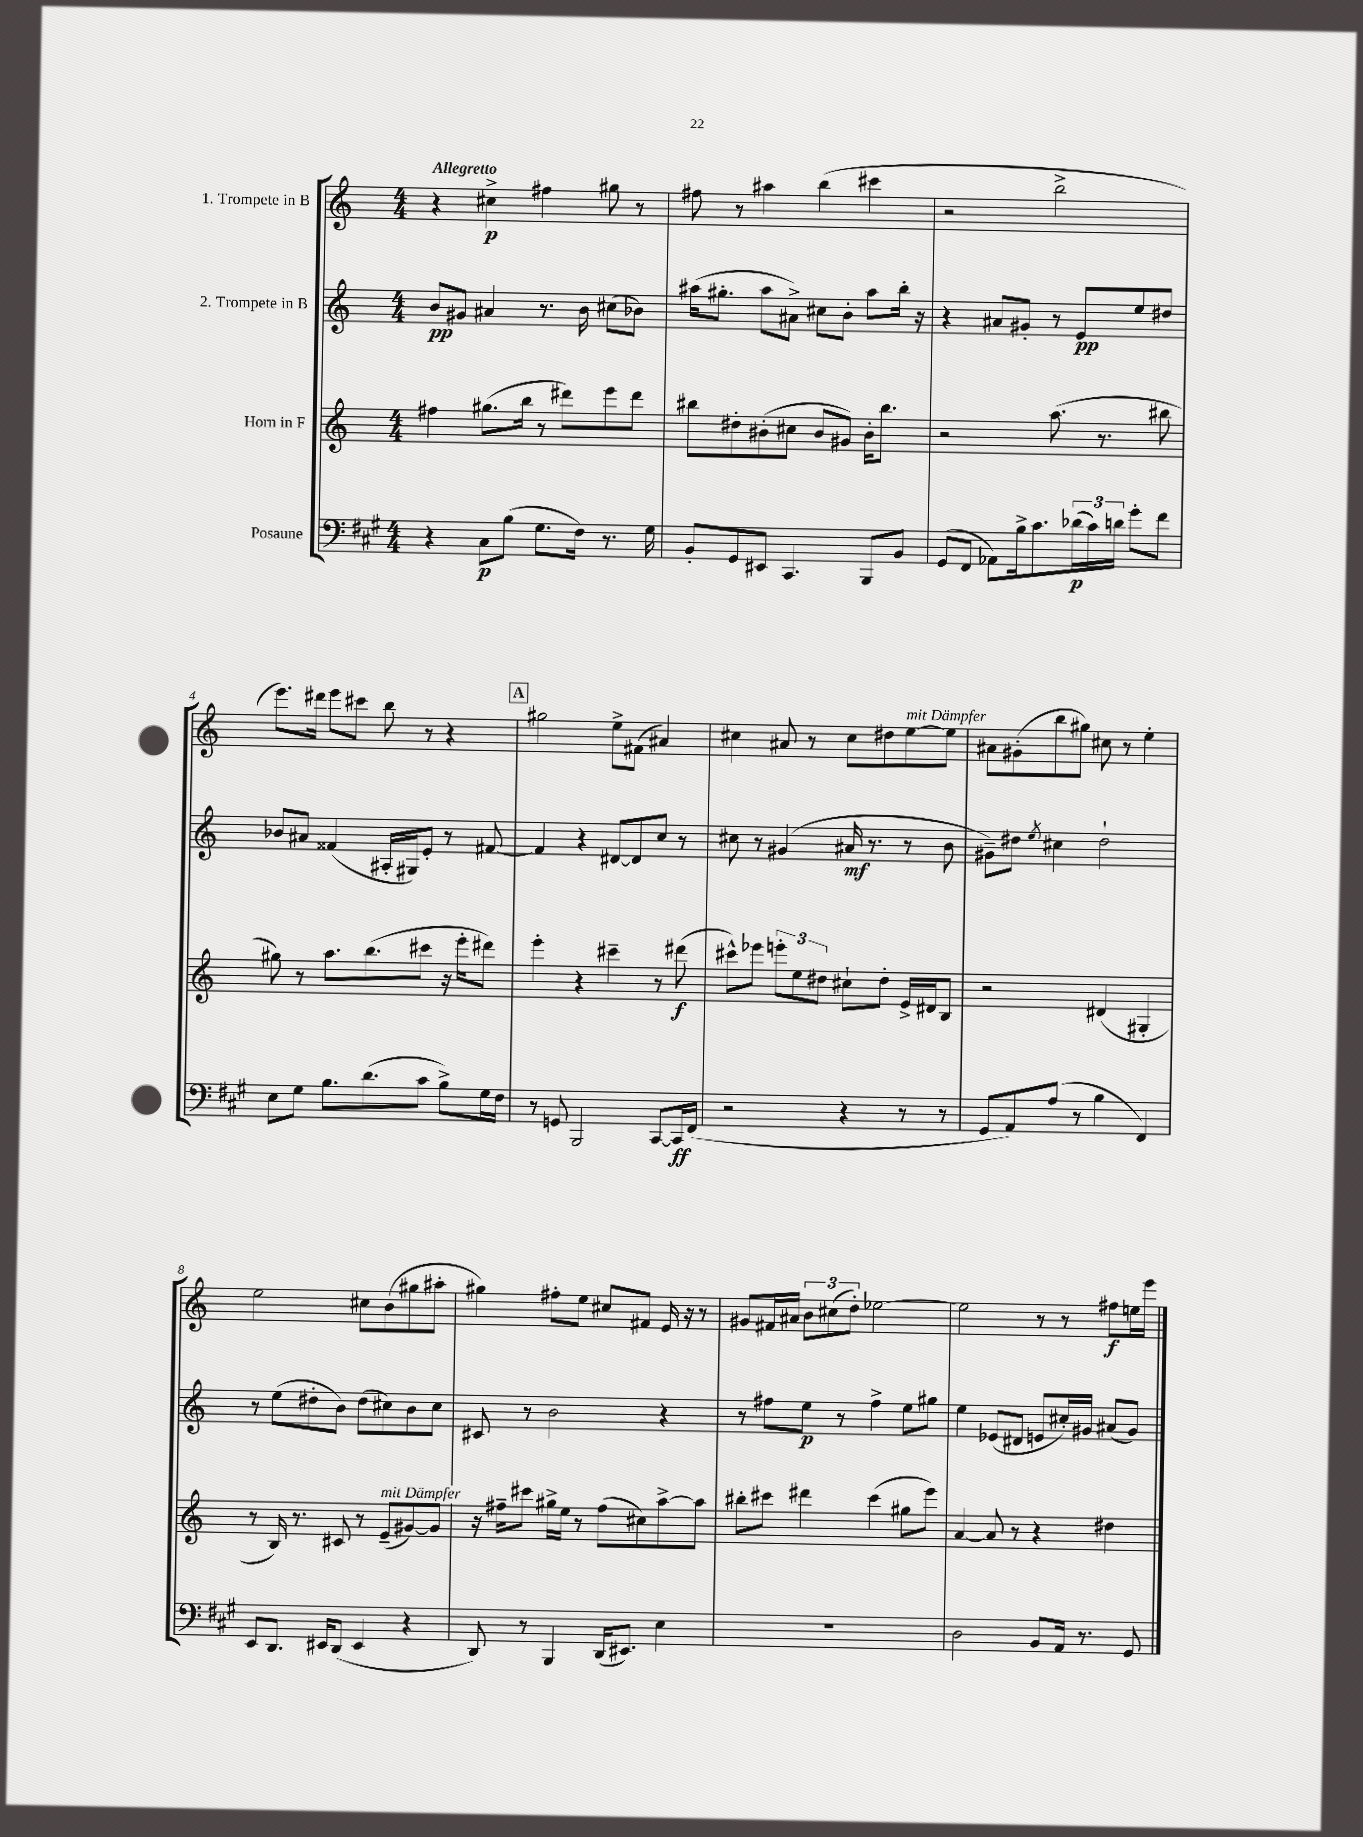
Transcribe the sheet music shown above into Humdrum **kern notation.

**kern	**kern	**kern	**kern
*staff4	*staff3	*staff2	*staff1
*clefF4	*clefG2	*clefG2	*clefG2
*k[f#c#g#]	*k[]	*k[]	*k[]
*M4/4	*M4/4	*M4/4	*M4/4
4r	4ff#\	8b/L	4r
.	.	8g#/J	.
8C#\L	(8.gg#\L	4a#/	4cc#^\
(8B\J	.	.	.
.	16bb\Jk	.	.
8.G#\L	8r	8.r	4ff#\
.	8ddd#\L)	.	.
16F#\Jk)	.	16b\	.
8.r	8eee\	(8cc#\L	8gg#\
.	8ddd#\J	8b-\J)	8r
16G#\	.	.	.
=	=	=	=
8BB'/L	8bb#\L	(16aa#\LK	8ff#\
.	.	8.gg#'\J	.
8GG#/	8dd#'\	.	8r
8EE#/J	(8b#'\	8aa#\L	4aa#\
4.CC#/	8cc#\J	8a#^\J)	.
.	8b#/L	8cc#\L	(4bb\
.	8g#/J)	8b'\J	.
8BBB/L	16b#'\LK	8aa#\L	4ccc#\
.	8.bb#\J	.	.
8BB/J	.	16bb'\Jk	.
.	.	16r	.
=	=	=	=
(8GG#/L	2r	4r	2r
8FF#/J	.	.	.
8AA-\L)	.	8a#/L	.
16B^\k	.	8g#'/J	.
8.c#\	.	.	.
.	(8.aa\	8r	2bb^\
(24d-\L	.	8e/L	.
24c#\)	.	.	.
.	8.r	.	.
24d\JJ	.	.	.
8g#'\L	.	8ee/	.
8f#\J	8bb#\	8dd#/J	.
=	=	=	=
8E\L	8gg#\)	8b-/L	8.eee\L)
8G#\J	8r	8a#/J	.
.	.	.	16ddd#\Jk
8.B\L	8.aa\L	(4f##/	8eee\L
.	.	.	8ccc#\J
(8.d\	(8.bb\	.	.
.	.	16A#'/LL	8bb\
.	.	16G#/J)	.
8c#\J	8ccc#\J	8e'/J	8r
8B^\L)	16r	8r	4r
.	16eee'\LK	.	.
16G#\L	8ddd#\J)	[8f#/	.
16F#\JJ	.	.	.
=	=	=	=
8r	4eee'\	4f#/]	2gg#\
8GG/	.	.	.
2BBB/	4r	4r	.
.	4ccc#~\	[8d#/L	8ee^\L
.	.	8d#/]	(8f#\J
[8CC#/L	8r	8cc/J	4a#/)
16CC#/]L	(8ddd#\	8r	.
(16FF#/JJ	.	.	.
=	=	=	=
2r	8ccc#^^\L)	8cc#\	4cc#\
.	8eee-\J	8r	.
.	12eee'\L	(4g#/	8a#/
.	12ee\	.	.
.	.	.	8r
.	12dd#\J	.	.
4r	8cc#`\L	16a#/	8cc#\L
.	.	8.r	.
.	8dd#'\J	.	8dd#\
8r	16e^/LL	8r	[8ee\
.	16d#/J	.	.
8r	8B/J	8b\	8ee\]J
=	=	=	=
8GG#/L	2r	8g#~\L)	8a#\L
8AA/)	.	8dd#\J	(8g#'\
.	.	8qee/	.
(8A/J	.	4cc#\	8bb\
8r	.	.	8gg#\J)
4B\	(4d#/	2dd#`\	8cc#\
.	.	.	8r
4FF#/)	4G#'/	.	4ee'\
=	=	=	=
8EE/L	8r	8r	2ee\
8.DD/J	16B/)	(8ee\L	.
.	8.r	.	.
.	.	8dd#'\	.
16EE#/LK	.	.	.
(8DD/J	8c#/	8b\J)	.
4EE#/	8r	(8dd#\L	8cc#\L
.	(8e~/L	8cc#\)	(8b\
4r	[8g#/)	8b\	8gg#\
.	8g#/]J	8cc#\J	8aa#'\J
=	=	=	=
8DD/)	16r	8c#/	4gg#\)
.	16ff#~\LK	.	.
8r	8ccc#\J	8r	.
4BBB/	16gg#^\LL	2b\	8ff#'\L
.	16ee\JJ	.	.
.	8r	.	8ee\J
(16DD/LK	(8ff#\L	.	8cc#/L
8.EE#/J)	.	.	.
.	8cc#\)	.	8f#/J
4E\	[8aa^\	4r	16e/
.	.	.	16r
.	8aa\]J	.	8r
=	=	=	=
1r	8bb#'\L	8r	8g#/L
.	8ccc#\J	8ff#\L	16f#/L
.	.	.	16a#/JJ
.	4ddd#\	8ee\J	12b\L
.	.	.	(12cc#\
.	.	8r	.
.	.	.	12dd'\J)
.	(4ccc#\	4ff#^\	[2ee-\
.	8gg#\L	8ee\L	.
.	8eee\J)	8gg#\J	.
=	=	=	=
2D\	[4a/	4ee\	2ee-\]
.	8a/]	(8e-/L	.
.	8r	8d#/J	.
8BB/L	4r	8e/L	8r
16AA/Jk	.	16cc#'/L)	8r
8.r	.	16g#/JJ	.
.	4dd#\	(8a#/L	8ff#\L
8GG#/	.	8g#/J)	16ee\L
.	.	.	16eee\JJ
==	==	==	==
*-	*-	*-	*-
